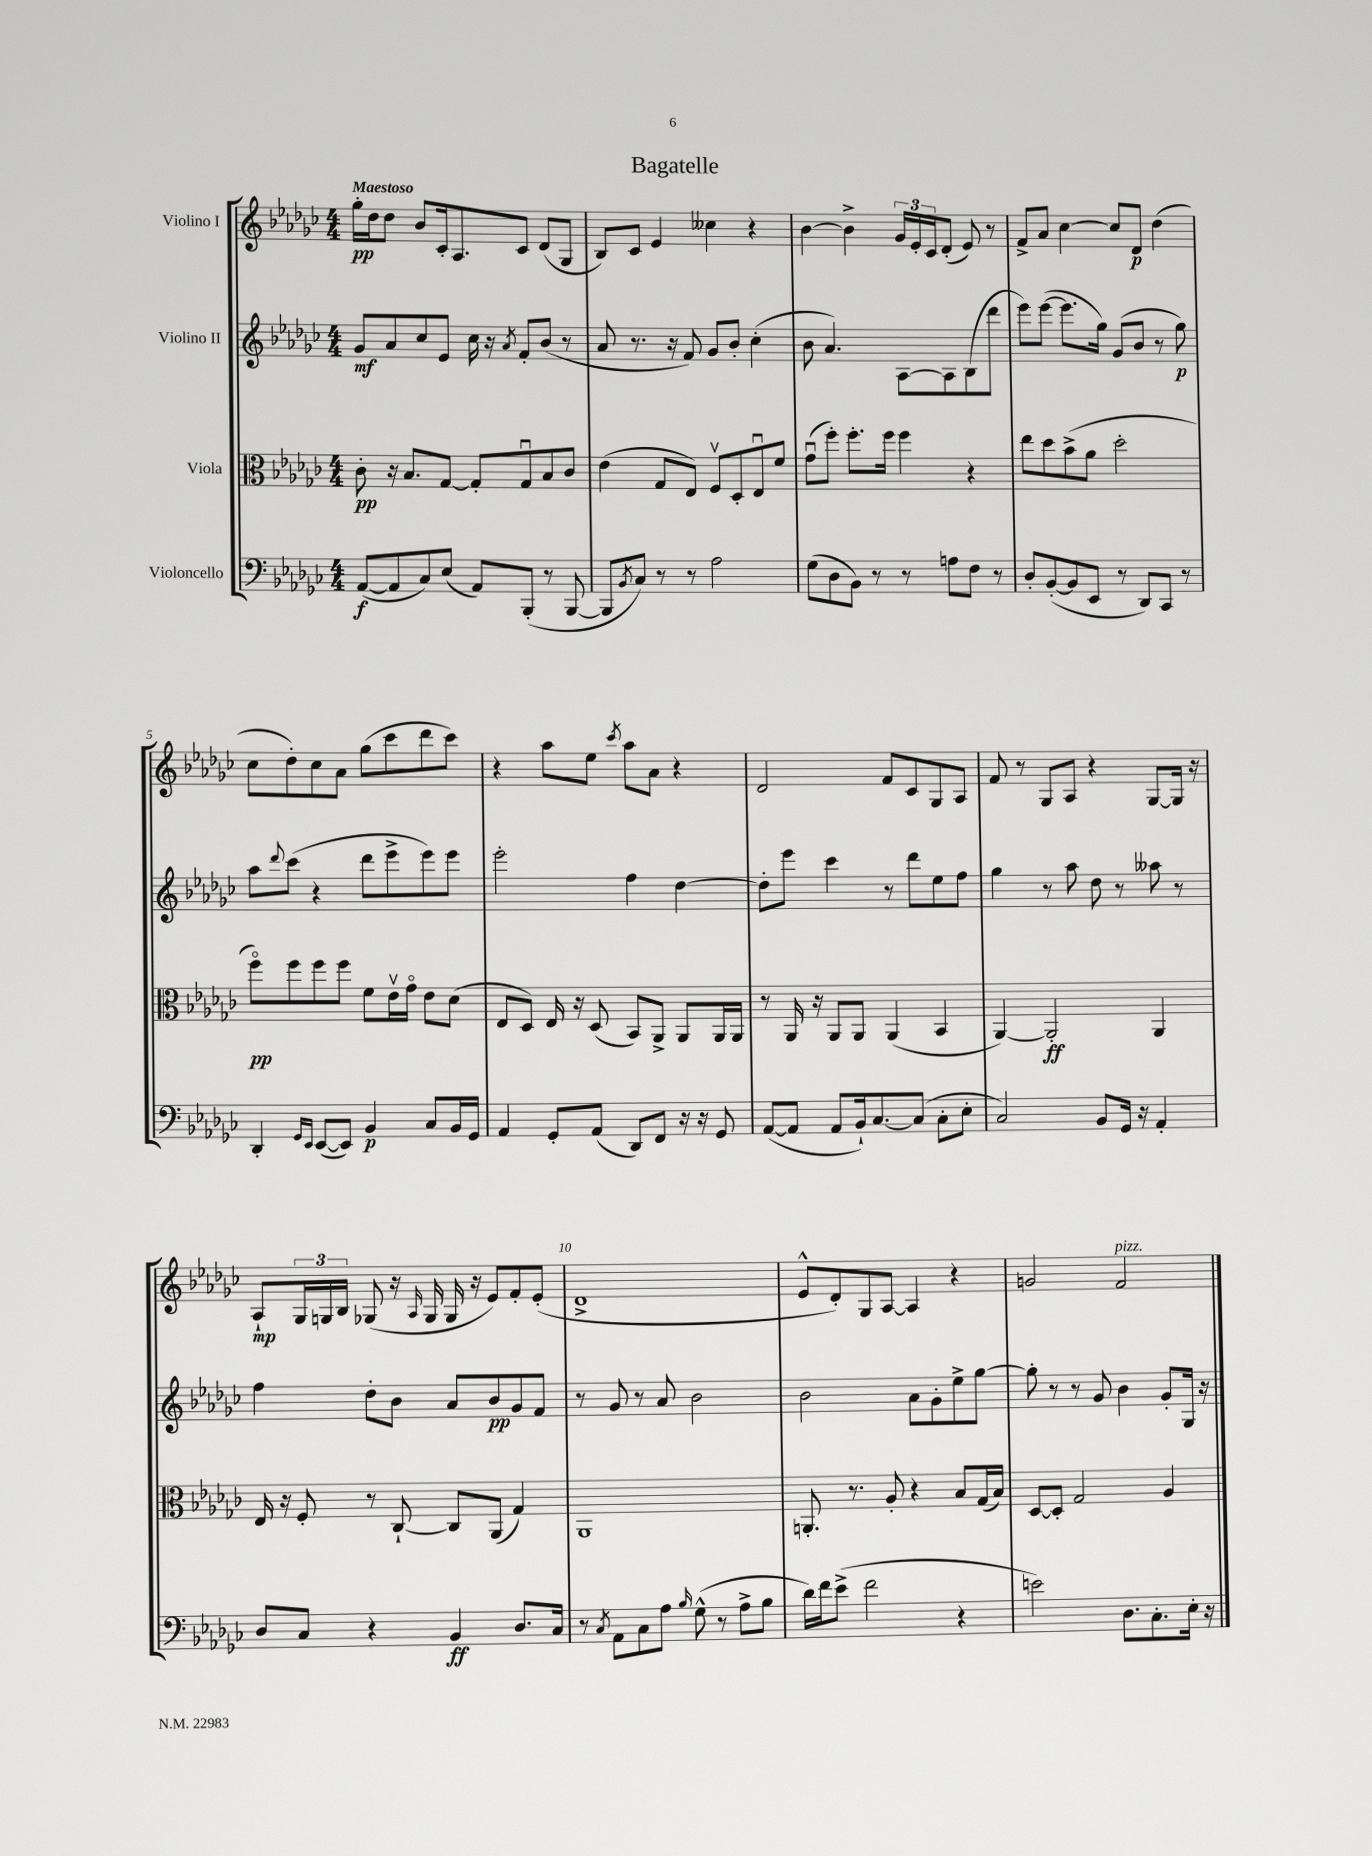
\header { title = "Bagatelle" }
<<
\new StaffGroup <<
\new Staff = "s0" \with { instrumentName = "Violino I" } {
    \clef treble \key ges \major \numericTimeSignature \time 4/4 \tempo "Maestoso"
    ges''16-.\pp des''16 des''8 bes'8 ces'16-. aes8. ces'8 des'8( ges8 |
    bes8) ces'8 ees'4 ceses''4 r4 |
    bes'4~ bes'4-> \tuplet 3/2 { ges'16 ees'16-. ces'16 } des'8-.( ees'8) r8 |
    f'8-> aes'8 ces''4~ ces''8 des'8\p des''4( |
    ces''8 des''8-.) ces''8 aes'8 ges''8( ces'''8 des'''8 ces'''8) |
    r4 aes''8 ees''8 \acciaccatura { ces'''8 } aes''8 aes'8 r4 |
    des'2 f'8 ces'8 ges8 aes8 |
    f'8 r8 ges8 aes8 r4 ges8~ ges16 r16 |
    aes8-!\mp \tuplet 3/2 { ges16 g16 bes16 } ges8( r16 \grace { aes16 } ges16 ges16 r16 ees'8) f'8-. ees'8-.( |
    des'1-> |
    ees'8-^ des'8-.) ges8 aes8~ aes4 r4 |
    g'2 f'2^\markup { \italic "pizz." } \bar "|." |
}
\new Staff = "s1" \with { instrumentName = "Violino II" } {
    \clef treble \key ges \major \numericTimeSignature \time 4/4
    ges'8\mf aes'8 ces''8 ees'8 ces''16 r16 \acciaccatura { aes'8 } f'8-. bes'8( r8 |
    aes'8 r8. r16 f'8) ges'8 bes'8-. ces''4-.( |
    bes'8 aes'4.) aes8~ aes8 bes8( des'''8 |
    ees'''8) ees'''8~( ees'''8. ges''16) ges'8( bes'8 r8 ges''8\p) |
    aes''8 \appoggiatura { des'''8 } ces'''8( r4 des'''8 ees'''8-> ees'''8) ees'''8 |
    ees'''2-. f''4 des''4~ |
    des''8-. ees'''8 ces'''4 r8 des'''8 ees''8 f''8 |
    ges''4 r8 aes''8 des''8 r8 aeses''8 r8 |
    f''4 des''8-. bes'8 aes'8 bes'8\pp ges'8 f'8 |
    r8 ges'8 r8 aes'8 bes'2 |
    bes'2 aes'8 ges'8-. ees''8-> ges''8~ |
    ges''8-. r8 r8 ges'8 bes'4 ges'8-. ges16 r16 \bar "|." |
}
\new Staff = "s2" \with { instrumentName = "Viola" } {
    \clef alto \key ges \major \numericTimeSignature \time 4/4
    ces'8-.\pp r16 bes8. ges8~ ges8-. ges8\downbow bes8 ces'8 |
    ees'4( ges8 ees8) f8\upbow des8-. ees8\downbow f'8 |
    ges'8\downbow( f''8-.) f''8.-. f''16 f''4 r4 |
    ees''8 des''8 bes'8->( aes'8 des''2-. |
    f''8\flageolet\pp) f''8 f''8 f''8 f'8 ees'16\upbow ges'16\flageolet ees'8 des'8( |
    ees8 des8) ees16 r16 des8( bes,8) aes,8-> aes,8 aes,16 aes,16 |
    r8 aes,16 r16 aes,8 aes,8 aes,4( bes,4 |
    aes,4~) aes,2-.\ff aes,4 |
    ees16 r16 f8-. r8 ces8~-! ces8 aes,8( ges4) |
    aes,1 |
    a,8.-. r8. aes8-. r4 bes8 ges16( bes16) |
    des8~ des8-. ges2 aes4 \bar "|." |
}
\new Staff = "s3" \with { instrumentName = "Violoncello" } {
    \clef bass \key ges \major \numericTimeSignature \time 4/4
    aes,8~\f( aes,8 ces8) ees8( aes,8) bes,,8-.( r8 bes,,8~ |
    bes,,8 \acciaccatura { bes,8 } ces8) r8 r8 aes2 |
    ges8( des8 bes,8) r8 r8 a8 f8 r8 |
    des8-. bes,8~-.( bes,8 ees,8 r8 des,8) ces,8 r8 |
    des,4-. \grace { ges,16 ees,16 } ees,8~( ees,8) bes,4\p ces8 bes,16 ges,16 |
    aes,4 ges,8-. aes,8( des,8) f,8 r16 r16 ges,8 |
    aes,8~( aes,8 aes,8 bes,16-!) ces8.~ ces8( ces8-. ees8-. |
    ces2) bes,8 ges,16 r16 aes,4-. |
    des8 ces8 r4 bes,4\ff des8. ces16 |
    r8 \acciaccatura { ces8 } aes,8 ces8 aes8 \grace { bes16 } ges8-^( r8 aes8-> bes8 |
    des'16) f'16 ees'8->( f'2 r4 |
    e'2) des8. ces8.-. ees16-. r16 \bar "|." |
}
>>
>>
\layout { \context { \Score \override BarNumber.break-visibility = ##(#f #t #t) barNumberVisibility = #(every-nth-bar-number-visible 5) } }
